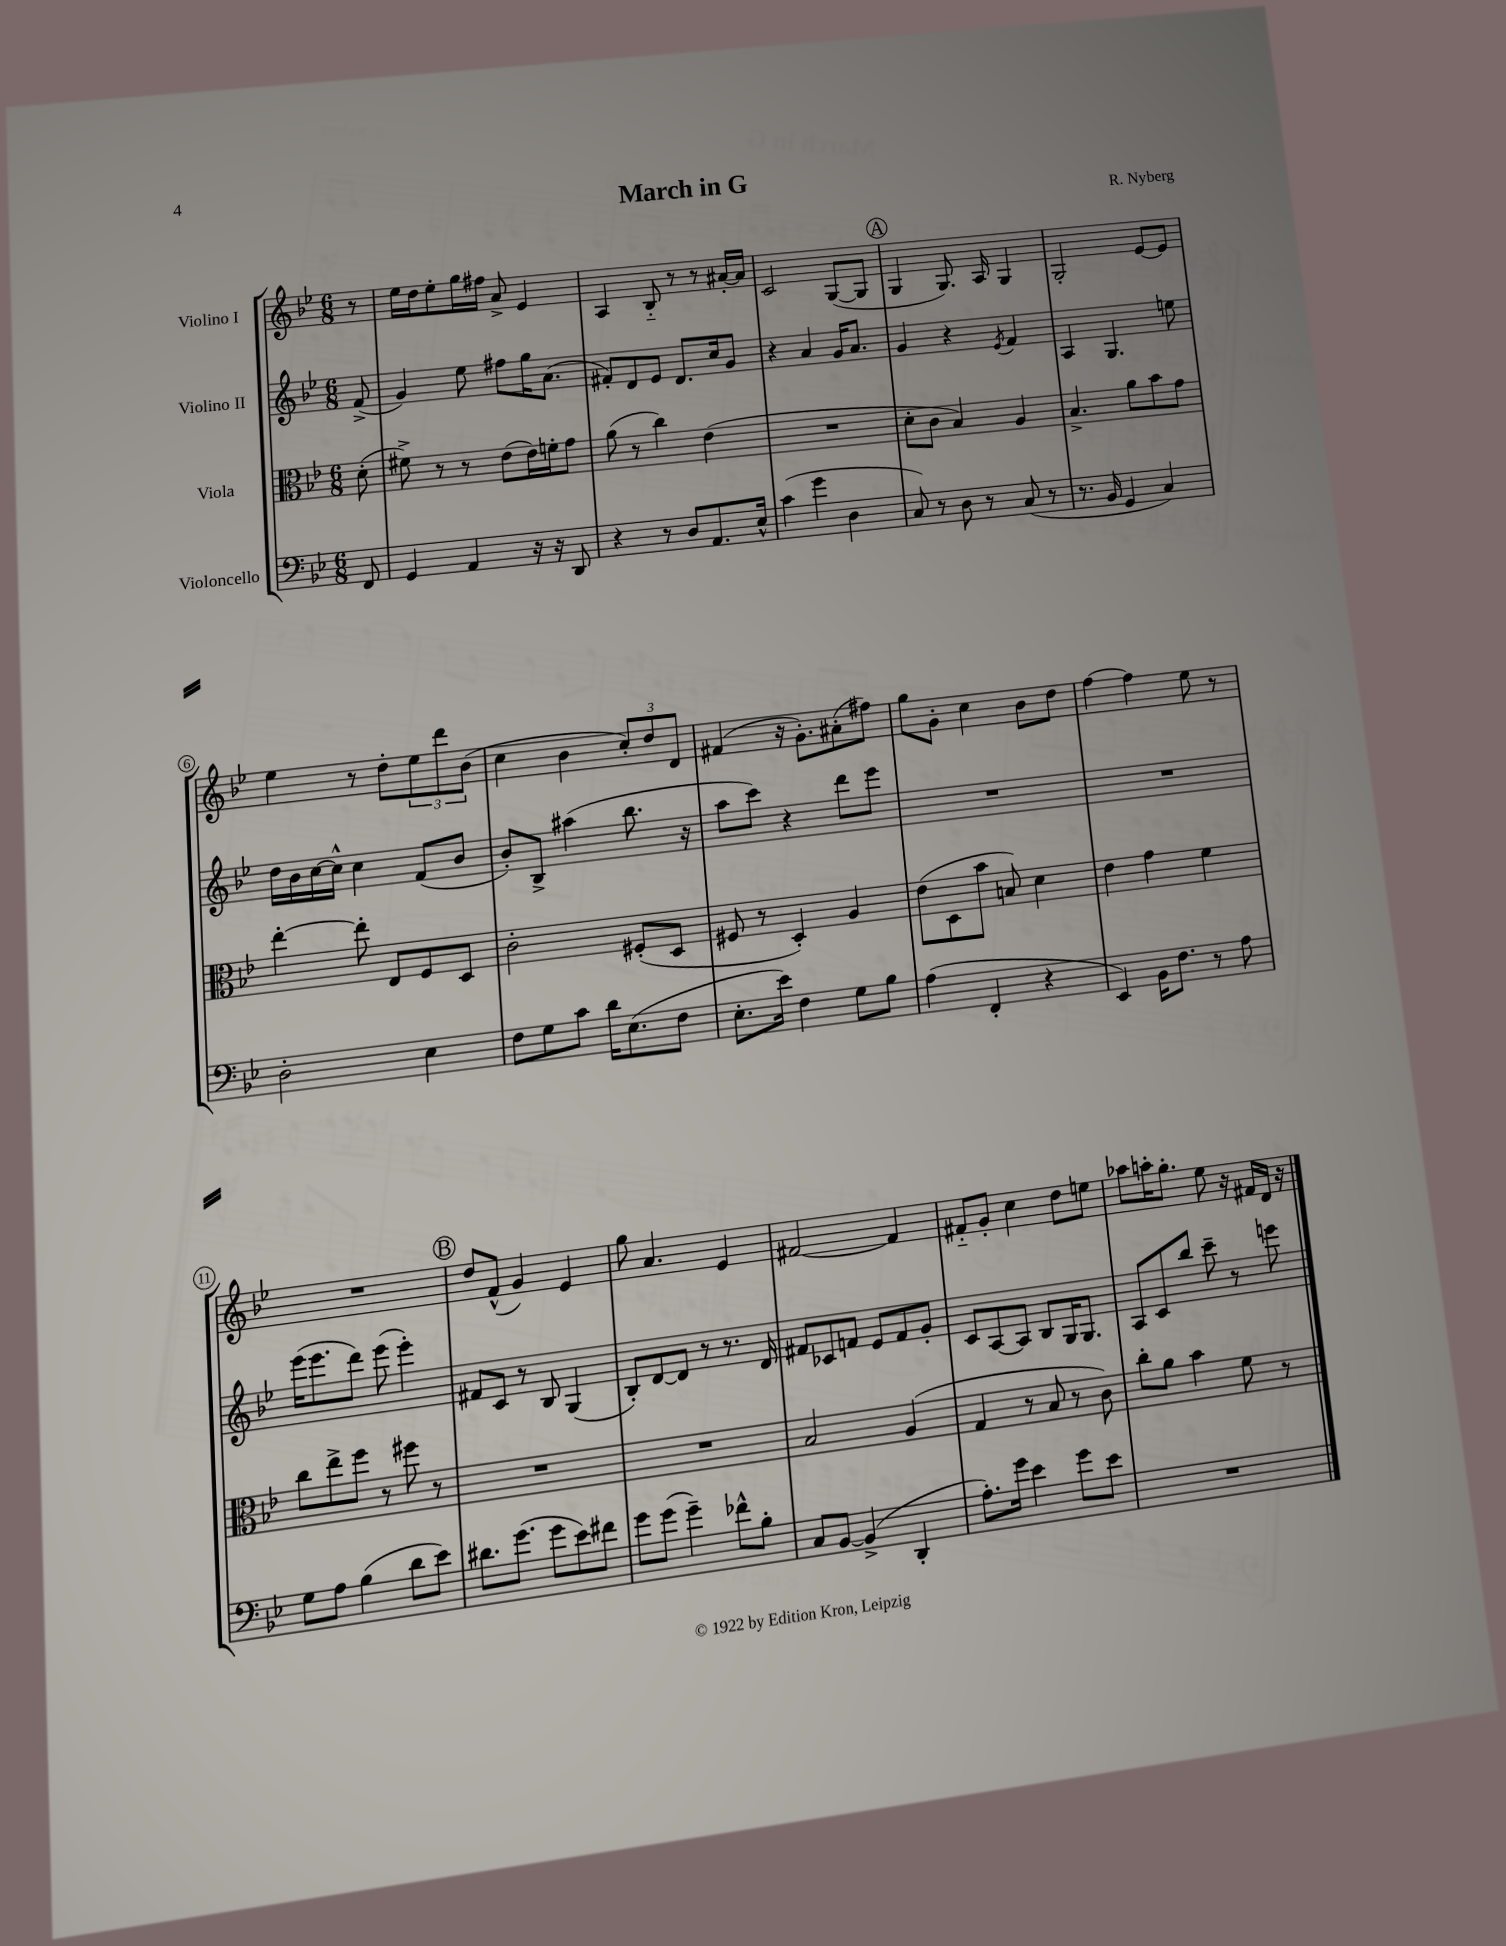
\header { title = "March in G" composer = "R. Nyberg" }
<<
\new StaffGroup <<
\new Staff = "s0" \with { instrumentName = "Violino I" } {
    \clef treble \key bes \major \numericTimeSignature \time 6/8 \partial 8
    r8 |
    ees''16 d''16 ees''8-. g''16 fis''16 a'8-> ees'4 |
    a4 bes8-_ r8 r8 ais'16~-. ais'16 |
    c'2 g8~( g8 |
    \mark \markup { \circle "A" } g4 g8.) a16 g4 |
    g2-. ees'8~ ees'8 |
    ees''4 r8 d''8-. \tuplet 3/2 { ees''8 d'''8 bes'8( } |
    c''4 bes'4 \tuplet 3/2 { c''8-.) d''8 d'8 } |
    fis'4( r16 g'8.-.) ais'8-.( fis''8) |
    g''8 g'8-. c''4 bes'8 d''8 |
    f''4~ f''4 ees''8 r8 |
    R2. |
    \mark \markup { \circle "B" } d''8 f'8-^( g'4) ees'4 |
    g''8 a'4. ees'4 |
    fis'2~ fis'4 |
    fis'8-_ g'8-. c''4 d''8 e''8 |
    aes''8 a''16-. g''8.-. ees''8 r16 fis'16 d'16 r16 \bar "|." |
}
\new Staff = "s1" \with { instrumentName = "Violino II" } {
    \clef treble \key bes \major \numericTimeSignature \time 6/8 \partial 8
    f'8->( |
    g'4) ees''8 fis''8 g''16 a'8.( |
    fis'8-.) d'8 ees'8 d'8. c''16 g'8 |
    r4 a'4 g'16 a'8. |
    \mark \markup { \circle "A" } g'4 r4 \acciaccatura { ees'8 } f'4 |
    a4 g4. e''8 |
    d''16 bes'16 c''16~ c''16-^ c''4 f'8( bes'8 |
    bes'8-.) bes8-> ais''4( bes''8. r16 |
    a''8 c'''8) r4 d'''8 ees'''8 |
    R2. |
    R2. |
    ees'''16( ees'''8. d'''8) ees'''8( ees'''4-.) |
    \mark \markup { \circle "B" } fis'8 c'8 r8 bes8 g4( |
    bes8-.) d'8~ d'8 r8 r8. d'16 |
    fis'8 ces'8 f'8 ees'8 f'8 g'8-. |
    c'8 a8~ a8 bes8 g16 g8. |
    a8 c'8 bes''8 c'''8-- r8 e'''8 \bar "|." |
}
\new Staff = "s2" \with { instrumentName = "Viola" } {
    \clef alto \key bes \major \numericTimeSignature \time 6/8 \partial 8
    d'8-.( |
    fis'8->) r8 r8 ees'8( ees'16) f'16-. g'8 |
    a'8( r8 c''4) ees'4( |
    R2. |
    \mark \markup { \circle "A" } d'8-. c'8 bes4) a4 |
    bes4.-> a'8 bes'8 g'8 |
    ees''4~-. ees''8-. ees8 f8 d8 |
    c'2-. fis8-.( d8 |
    fis8 r8 d4-.) a4 |
    ees'8( d8 bes'8 b8) d'4 |
    ees'4 g'4 f'4 |
    c''8 ees''8-> f''8 r8 fis''8 r8 |
    \mark \markup { \circle "B" } R2. |
    R2. |
    bes2 a4( |
    g4 r8 bes8 r8 c'8) |
    c''8-. a'8 bes'4 f'8 r8 \bar "|." |
}
\new Staff = "s3" \with { instrumentName = "Violoncello" } {
    \clef bass \key bes \major \numericTimeSignature \time 6/8 \partial 8
    f,8 |
    g,4 a,4 r16 r16 d,8 |
    r4 r8 d8 a,8. ees16-^ |
    c'4( g'4 d4 |
    \mark \markup { \circle "A" } c8) r8 d8 r8 c8( r8 |
    r8. bes,16 g,4 c4) |
    d2-. ees4 |
    f8 g8 c'8 d'16 ees8.( f8 |
    ees8.-. ees'16) f4 g8 bes8 |
    a4( f,4-. r4 |
    ees,4) bes,16 f8. r8 a8 |
    g8 a8 bes4( d'8 ees'8) |
    \mark \markup { \circle "B" } dis'8. g'8.( g'8 ees'8) fis'8 |
    g'8 g'8( g'4--) fes'8-^ bes8-. |
    c8 bes,8~ bes,4->( d,4-. |
    a8.-.) g'16 ees'4 g'8 ees'8 |
    R2. \bar "|." |
}
>>
>>
\layout { \context { \Score \override BarNumber.stencil = #(make-stencil-circler 0.1 0.3 ly:text-interface::print) } }
